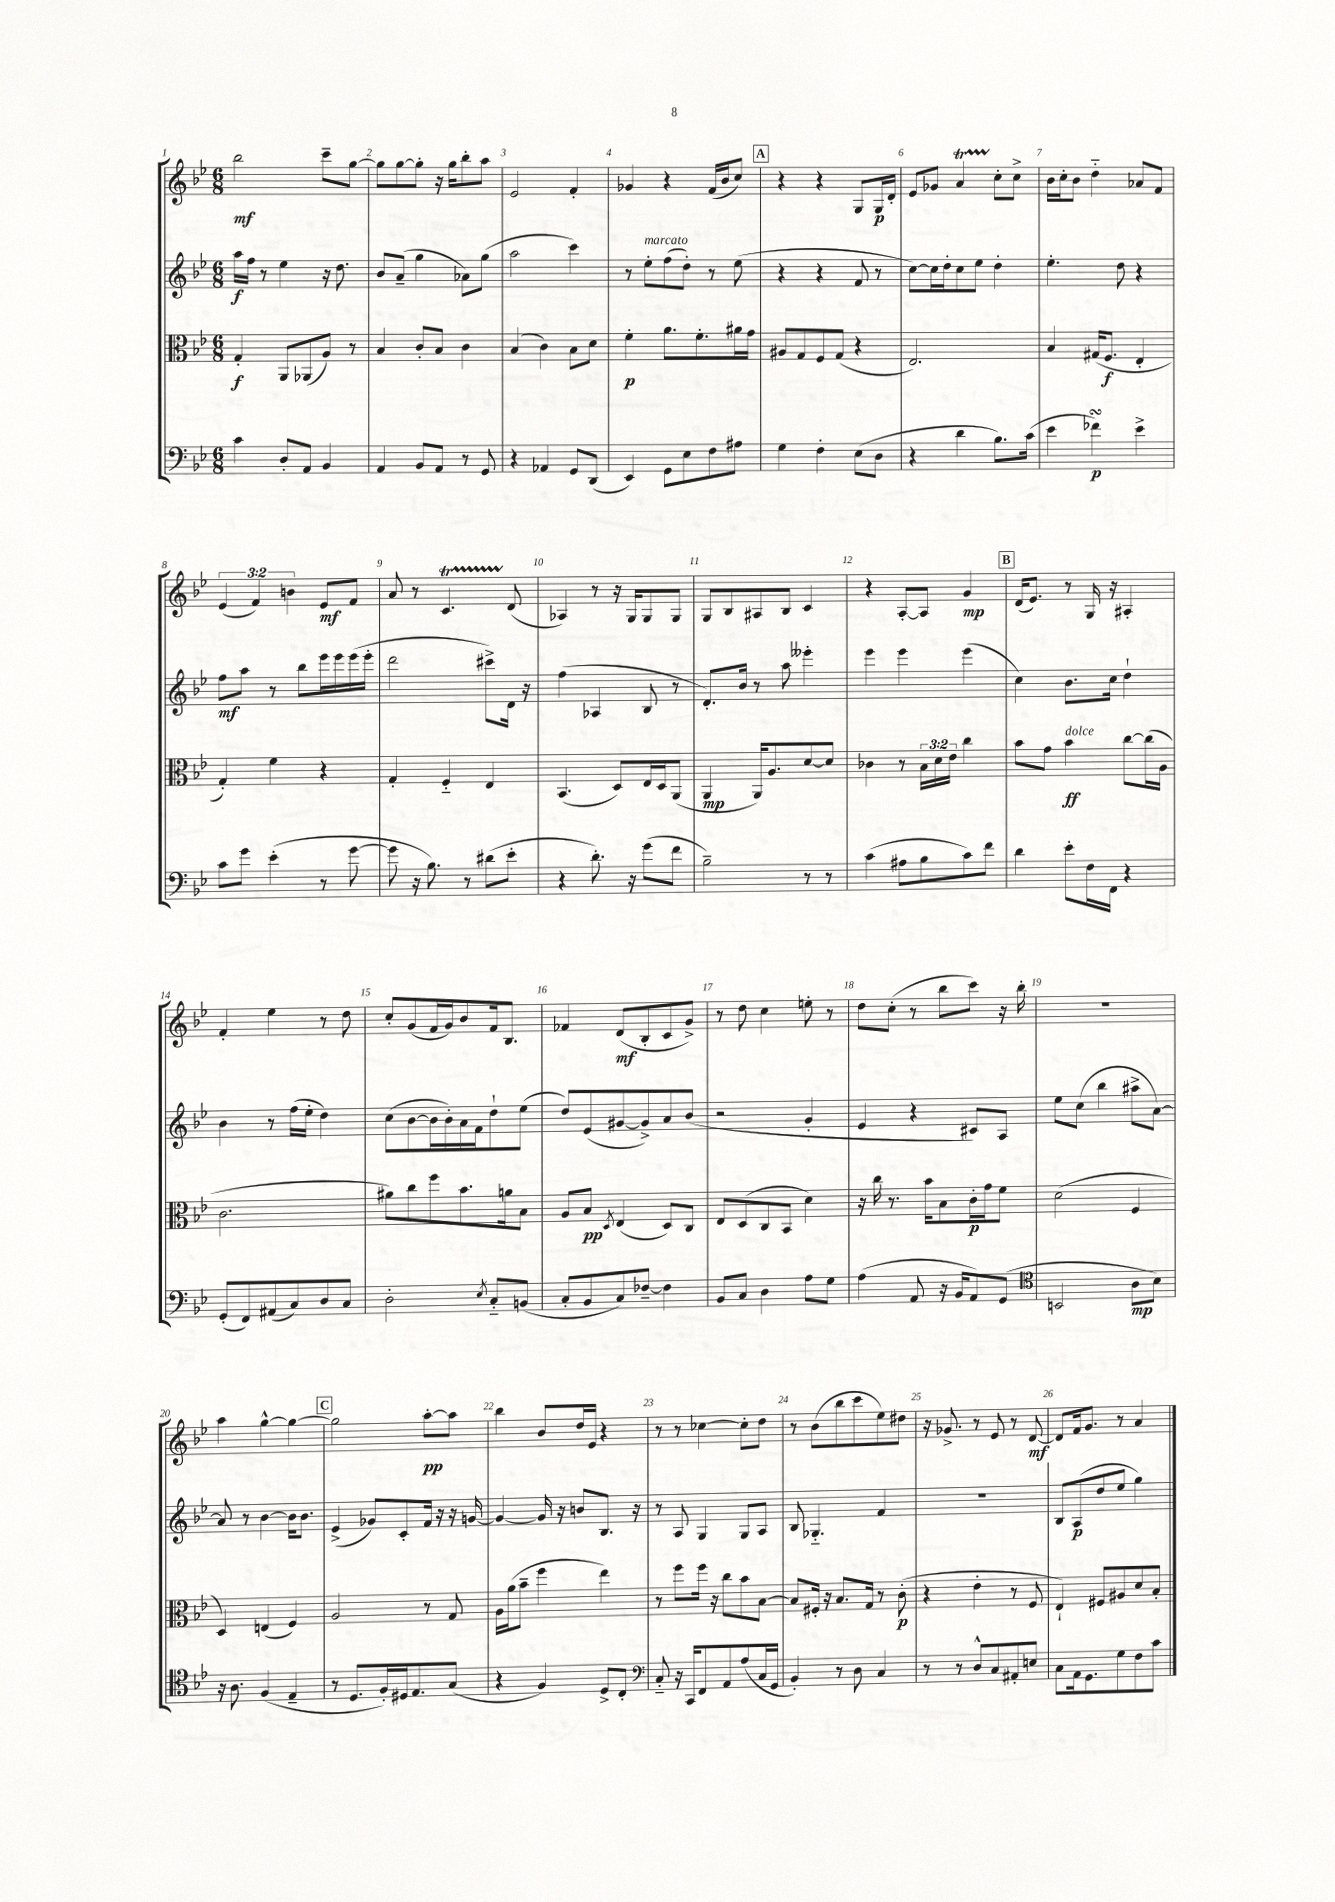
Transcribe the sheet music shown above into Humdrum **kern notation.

**kern	**kern	**kern	**kern
*staff4	*staff3	*staff2	*staff1
*clefF4	*clefC3	*clefG2	*clefG2
*k[b-e-]	*k[b-e-]	*k[b-e-]	*k[b-e-]
*M6/8	*M6/8	*M6/8	*M6/8
4c	4G'	16aa	2bb-
.	.	16ff	.
.	.	8r	.
8D'	8AA	4ee-	.
8AA	(8AA-	.	.
4BB-	8A)	16r	8ccc~
.	.	8.dd	.
.	8r	.	[8gg
=	=	=	=
4AA	4B-	8b-	8gg]
.	.	(8a~	[8gg
8BB-	8c'	4gg	8gg']
8AA	8B-	.	16r
.	.	.	16gg
8r	4c	8a-)	8bb-'
8GG	.	(8gg	8aa
=	=	=	=
4r	(4B-	2aa	2e-
4AA-	4c)	.	.
8GG	8B-	4ccc)	4f'
(8DD	8d	.	.
=	=	=	=
4EE-)	4f'	8r	4g-
.	.	8ee-'	.
8GG	8.a	(8ff	4r
8E-	.	8dd')	.
.	8.f'	.	.
8F	.	8r	(16f
.	.	.	16b-
8A#	16a#	(8ee-	8cc)
.	16g	.	.
=	=	=	=
4G	8A#	4r	4r
.	8G	.	.
4F'	8F	4r	4r
.	(8G	.	.
(8E-	4r	8f	8G
8D	.	8r	16G
.	.	.	16d'
=	=	=	=
4r	2.E-)	[8cc)	8e-
.	.	16cc]	8g-
.	.	16dd'	.
4d	.	8cc	4a
.	.	8ee-	.
8.B-)	.	4dd'	8cc'
.	.	.	8cc^
(16c	.	.	.
=	=	=	=
4e-	4B-	4.ee-'	16b-
.	.	.	16cc'
.	.	.	8b-
4f-)	(16G#	.	4dd'~
.	8.F	.	.
.	.	8dd	.
4e-^	4E-'	4r	8a-
.	.	.	8f
=	=	=	=
8c	4G')	8ff	(6e-
8g	.	8aa	.
.	.	.	6f)
(4e-'	4f	8r	.
.	.	.	6b
.	.	8bb-	.
8r	4r	16eee-	8e-
.	.	16eee-	.
[8g	.	(16eee-	8f
.	.	16eee-'	.
=	=	=	=
8g]	4G'	2ddd	8a
16r	.	.	8r
8.B-)	.	.	.
.	4F'~	.	4.c
8r	.	.	.
(8d#	4E-	8ccc#^)	.
8e-'	.	16d	(8d
.	.	16r	.
=	=	=	=
4r	(4.BB-	(4ff	4A-)
8.d')	.	4A-	8r
.	8D)	.	16r
16r	.	.	16G
(8g	16E-	8B-	8G
.	16D	.	.
8f	(8AA	8r	8G
=	=	=	=
2B-~)	4AA	8.d')	8G
.	.	.	8B-
.	.	16b-	.
.	16AA)	8r	8A#
.	8.A	.	.
.	.	8aa	8B-
8r	[8d	4eee--'	4c
8r	8d]	.	.
=	=	=	=
(4c	4c-	4eee-	4r
8A#	8r	4eee-	[8A'
8B-	24B-	.	8A]
.	24d	.	.
.	24e-	.	.
8c)	4cc	(4eee-	4g
8f	.	.	.
=	=	=	=
4d	8b-	4cc)	(16d
.	.	.	8.e-)
.	8g	.	.
8e-'	4b-	8.b-	8r
16F	.	.	16G
16FF	.	16cc	16r
4r	[8cc	4dd`	4A#'
.	(16cc]	.	.
.	16A	.	.
=	=	=	=
(8GG'	2.c	4b-	4f'
8FF)	.	.	.
(8AA#	.	8r	4ee-
8C)	.	(16ff	.
.	.	16ee-'	.
8D	.	4dd)	8r
8C	.	.	8dd
=	=	=	=
2D'	8a#)	(8cc	8cc'
.	8cc	[8b-	(8g
.	8ff	16b-]	16f
.	.	16b-')	16g)
.	8.b-	16a	8b-
.	.	16f	.
8qE-	.	.	.
8C'~	.	8dd`	16f
.	16a	.	8.B-
(8BB	8B-	(8ee-	.
=	=	=	=
8C'	8A	8dd)	4f-
8BB-	8B-	(8e-	.
.	8qD	.	.
8C)	(4E-	[8g#	(8d
[8F-~	.	8g#^])	8B-'
4F-]	8D)	8a	8c
.	8C	(8b-	8g^)
=	=	=	=
8BB-	8E-	2r	8r
8C	(8D	.	8dd
4D	8C	.	4cc
.	8BB-	.	.
8A	4d)	4g'	8ee'
8G	.	.	8r
=	=	=	=
(4A	16r	4e-	8dd
.	16cc	.	.
.	8.r	.	(8cc'
8AA	.	4r	8r
.	16b-	.	.
16r	8B-	.	8bb-
16BB-	.	.	.
8AA)	16c'	8c#)	8ccc)
.	16g	.	.
(8GG	8f	8A	16r
.	.	.	16bb-'
=	=	=	=
*clefC4	*	*	*
2BB	(2d	8ee-	2.r
.	.	(8cc	.
.	.	4bb-	.
8A	4F	8aa#^	.
8B-)	.	[8a)	.
=	=	=	=
16r	4D)	8a]	4aa
8.A	.	.	.
.	.	8r	.
(4F	(4E	[4b-	[4gg^^
4E-~	4F)	16b-]	4gg_
.	.	8.b-	.
=	=	=	=
8r	2A	(4e-^	2gg]
8.D	.	.	.
.	.	8g-)	.
16F')	.	.	.
16D#	.	8c'	.
8.E-	.	.	.
.	8r	16f	[8aa'
.	.	16r	.
(8G	8G	16r	8aa]
.	.	[16g	.
=	=	=	=
4r	16A	4g_	4bb-
.	(16a	.	.
.	8b-~	.	.
4F)	4ff	16g]	8b-
.	.	16r	.
.	.	8b	16dd
.	.	.	16e-
8D^	4ee-)	8.B-	4r
8C'	.	.	.
.	.	16r	.
=	=	=	=
*clefF4	*	*	*
8C'~	8r	8r	8r
16r	8ff	8A	8r
16CC	.	.	.
8FF	16ff	4G	[4cc-
.	16r	.	.
8AA	8cc	.	.
(8A	8b-	8G	8cc-']
16C	[8B-	8A	8dd
16GG	.	.	.
=	=	=	=
4BB-')	8B-]	8B-	8r
.	16F#'	4.G-'~	(8b-
.	16r	.	.
8r	8.B-	.	8bb-
8D	.	.	8ccc
.	16G	.	.
4C	8r	4f	8ee-)
.	(8c'	.	8dd#
=	=	=	=
8r	4r	2.r	16r
.	.	.	8.g-^
8r	.	.	.
8D^^	4e-'	.	8r
8C	.	.	8e-
8AA#'	8r	.	8r
8E	8F	.	[8d
=	=	=	=
8C	4E-`)	8B-	8d]
16AA	.	(8A	16f
8.GG	.	.	8.g
.	8F#	8dd	.
8G	8A#	8ee-	8r
8F	8d	4gg)	4a
8c	8B-'	.	.
==	==	==	==
*-	*-	*-	*-
